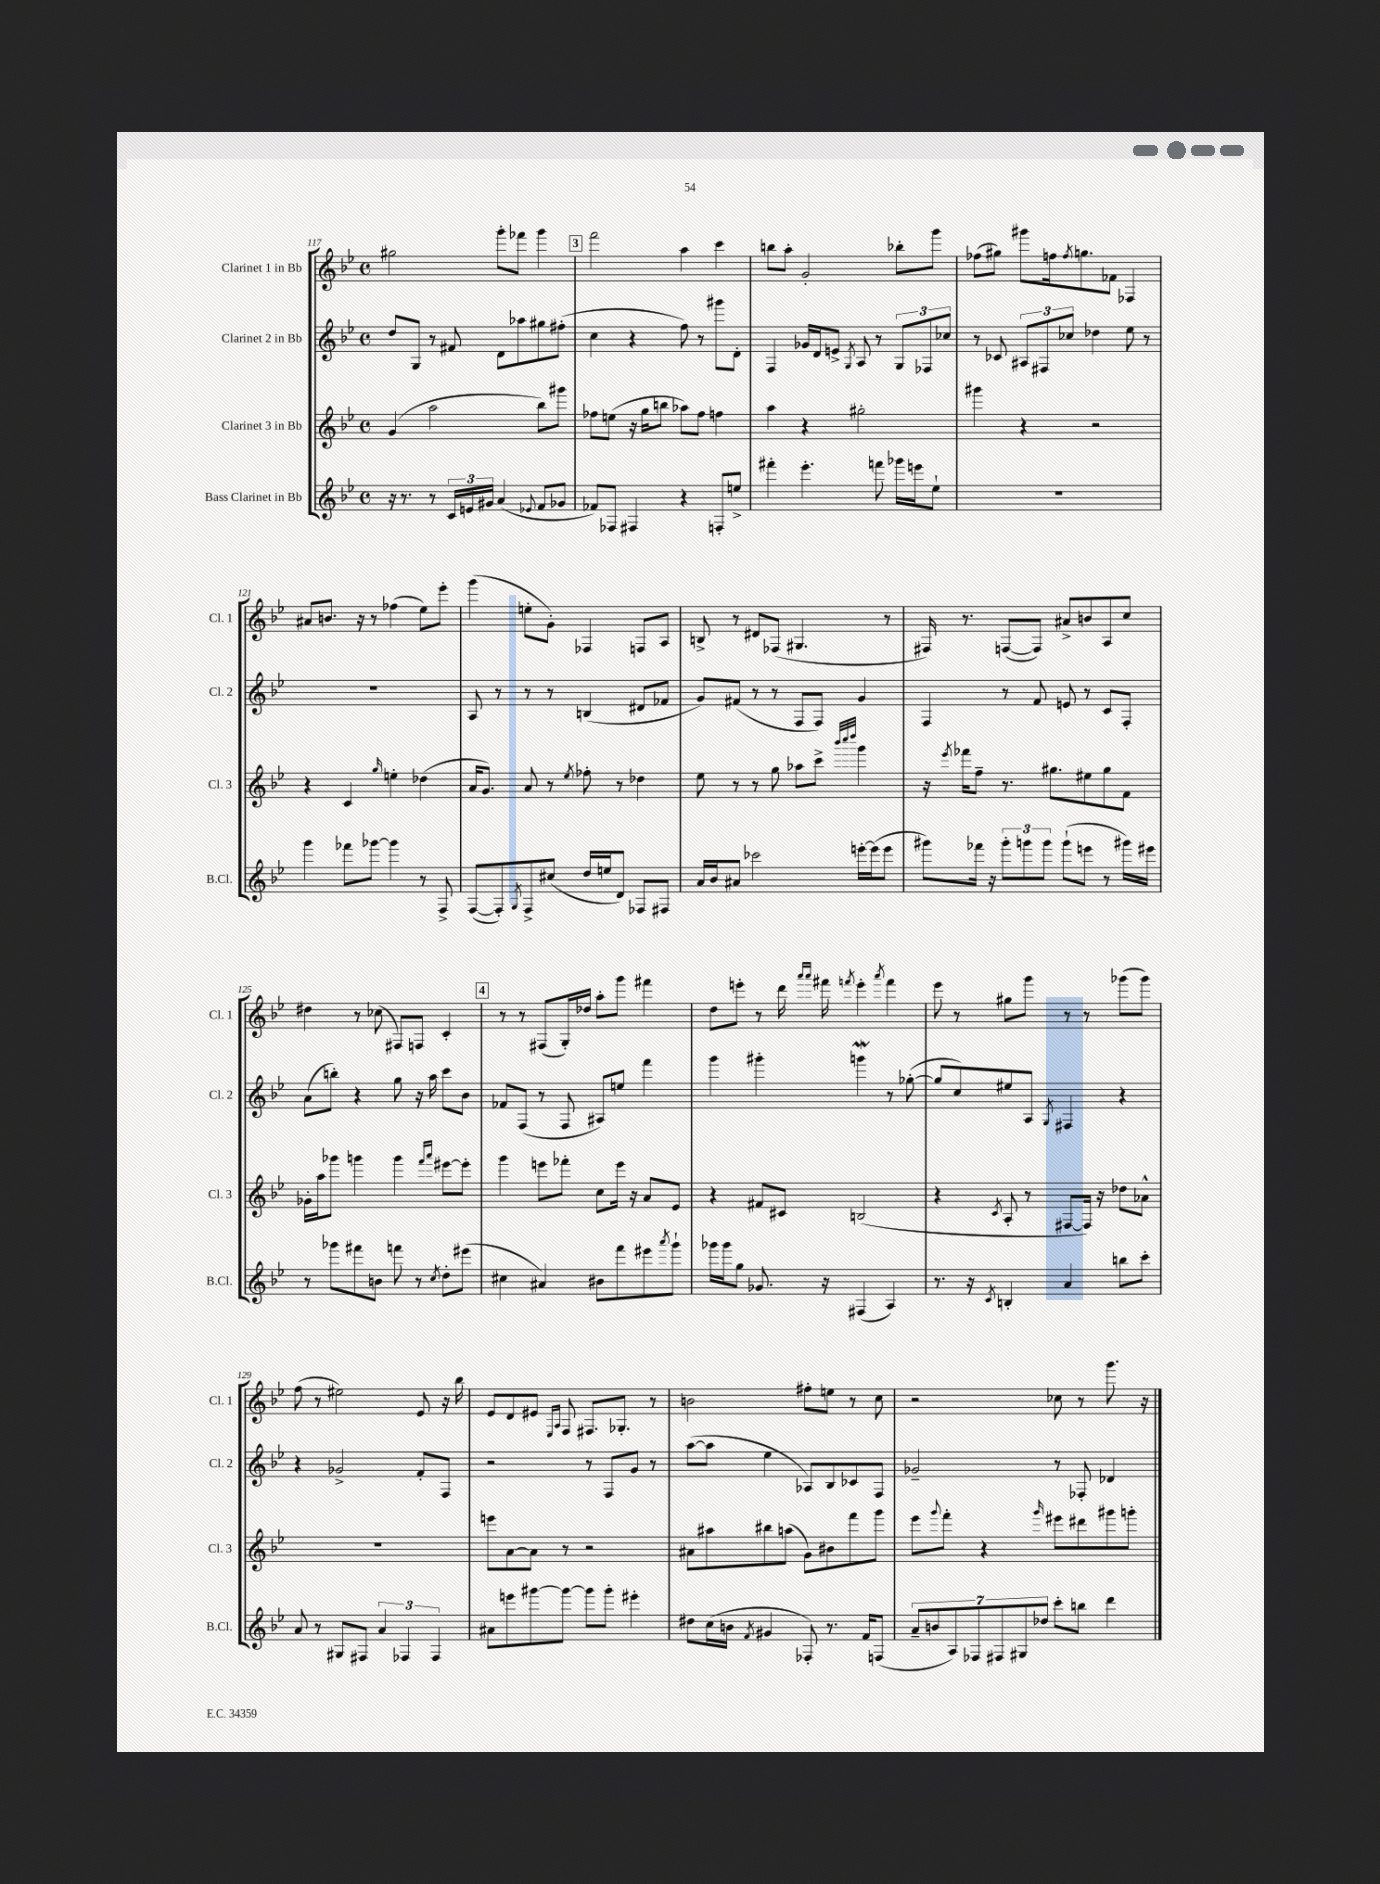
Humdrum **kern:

**kern	**kern	**kern	**kern
*part4	*part3	*part2	*part1
*staff4	*staff3	*staff2	*staff1
*I"Bass Clarinet in Bb	*I"Clarinet 3 in Bb	*I"Clarinet 2 in Bb	*I"Clarinet 1 in Bb
*I'B.Cl.	*I'Cl. 3	*I'Cl. 2	*I'Cl. 1
*clefG2	*clefG2	*clefG2	*clefG2
*k[b-e-]	*k[b-e-]	*k[b-e-]	*k[b-e-]
*M4/4	*M4/4	*M4/4	*M4/4
*met(c)	*met(c)	*met(c)	*met(c)
=117	=117	=117	=117
16r	(4g/	8dd/L	2gg#X\
8.r	.	.	.
.	.	8G/J	.
8r	2aa\	8r	.
24c/LL	.	8f#X/	.
24en/	.	.	.
24g#X/JJ	.	.	.
(4a/	.	8d\L	8ggg'\L
.	.	8aa-X\	8fff-X\J
8qqe-X/	.	.	.
8f/L	8bb-\L)	8gg#X\	4ggg\
8g-X/J	8ggg#X\J	(8ff#X'\J	.
!!LO:REH:place=s1:t=3
=118	=118	=118	=118
8f-X/L)	8ff-X\L	4cc\	2fff\
8F-X/J	(8een\J	.	.
4F#X/	16r	4r	.
.	16gg\KL	.	.
.	8bbn\J	.	.
4r	8aa-X\L)	8ff\)	4aa\
.	8ff-\J	8r	.
8Fn'/L	4ffn\	8ggg#X\L	4ccc\
8een^/J	.	8d'\J	.
=119	=119	=119	=119
4fff#X'\	4aa\	4F/	8bbn\L
.	.	.	8aa'\J
4.eee-'\	4r	16g-X/LL	2g'/
.	.	16d/J	.
.	.	8en^/J	.
.	.	8qG/	.
.	2gg#X'\	8A/	.
8fffn\	.	8r	.
16ggg-X\LL	.	12G/L	8bb-X'\L
16eeen\J	.	.	.
.	.	12F-X/	.
8ee-`\J	.	.	8ggg\J
.	.	12cc-X/J	.
=120	=120	=120	=120
1r	4ggg#X\	8r	(8ff-X\L
.	.	8c-X/	8gg#X\J)
.	4r	12A#X/L	8ggg#X\L
.	.	12F#X/	.
.	.	.	16ffn\k
.	.	12cc-X/J	.
.	.	.	8qff/
.	.	.	8.ggn\
.	2r	4dd-X\	.
.	.	.	8f-X\J
.	.	8ee-\	4F-X/
.	.	8r	.
!!LO:LB:g=z
=121	=121	=121	=121
4ggg\	4r	1r	8a#X/L
.	.	.	8.bn/J
8fff-X\L	4c/	.	.
.	.	.	16r
[8ggg-X\J	.	.	8r
.	16qqgg/	.	.
4ggg-\]	4een'\	.	(4ff-X\
8r	(4dd-X\	.	8ee-\L)
8F^/	.	.	8eee-'\J
=122	=122	=122	=122
([8F/L	16a/KL	8A/	(4ggg\
.	8.g/J)	.	.
8F'/])	.	8r	.
8qG/	.	.	.
8F^/	8a/	8r	8een'\L
(8cc#X/J	8r	8r	8g'\J)
.	8qee-/	.	.
16dd/LL	8ff-X'\	(4Bn/	4F-X/
16een/J	.	.	.
8d/J)	8r	.	.
8F-X/L	4dd-X\	8d#X/L	8Fn/L
8F#X/J	.	8f-X/J	8A/J
=123	=123	=123	=123
16a/LL	8ee-\	8g/L)	8Bn^/
16b-/J	.	.	.
8a#X/J	8r	(8f#X/J	8r
2ccc-X\	8r	8r	8d#X/L
.	8gg\	8r	(8F-X/J
.	8aa-X\L	8F/L	4.G#X/
.	8ccc^\J	8F/J)	.
.	32qqbbb-/LLL	.	.
.	32qqcccc/	.	.
.	32qqdddd/JJJ	.	.
[16eeen'\LL	4ggg\	4g/	.
(16eee\J]	.	.	.
8eee\J	.	.	8r
=124	=124	=124	=124
8ggg#X\L)	16r	4F/	16F#X/)
.	8qeee-/	.	.
.	16fff-X\KL	.	8.r
16fff-X\Jk	8ff~\J	.	.
16r	.	.	.
12ggg#'\L	8.r	8r	([8Fn/L
12gggn\	.	.	.
.	.	8f/	8F/J])
12ggg\J	.	.	.
.	8.gg#X\L	.	.
(8ggg`\L	.	8en/	8a#X^/L
8eeen\J	8ee#X\	8r	8bn/
8r	8gg#\	8c/L	8A/
16ggg#X\LL)	8f\J	8F'/J	8cc/J
16eee#X\JJ	.	.	.
!!LO:LB:g=z
=125	=125	=125	=125
8r	16g-X'\LL	(8a\L	4dd#X\
.	16aa\J	.	.
8ggg-X\L	8ggg-X\J	8bbn'\J)	.
8fff#X\	4gggn\	4r	8r
8bn\J	.	.	(8cc-X\
8fffn\	4ggg\	8gg\	8F#X/L)
8r	.	16r	8Fn/J
.	.	16aa\	.
.	16qqfff/LL	.	.
8qcc/	16qqaaa/JJ	.	.
8dd'\L	[8eee#X\L	8ccc\L	4c'/
(8eee#X\J	8eee#'\J]	8b-\J	.
!!LO:REH:place=s1:t=4
=126	=126	=126	=126
4cc#X\	4ggg\	8f-X/L	8r
.	.	(8F/J	8r
4a#X/)	8eeen\L	8r	(8F#X/L
.	8fff-X'\J	8F/	16G'/L)
.	.	.	16dd-X/JJ
8b#X\L	8cc\L	8A#X/L)	8aa'\L
8fff\	16eee\Jk	8een/J	8ggg\J
.	16r	.	.
8eee#X\	8a/L	4fff\	4fff#X\
8qaaa/	.	.	.
8ggg`\J	8e-/J	.	.
=127	=127	=127	=127
16ggg-X\LL	4r	4ggg\	8dd\L
16ggg-\J	.	.	.
8gg\J	.	.	8eeen'\J
8.g-X/	8f#X/L	4ggg#X'\	8r
.	8c#X/J	.	16ddd\
.	.	.	16qqaaa/LL
.	.	.	16qqaaa/JJ
16r	.	.	16fff#X\
.	.	.	8qfffn/
(4F#X/	(2Bn/	4gggnW\	4eee'\
.	.	.	8qaaa/
4A/)	.	8r	4fff\
.	.	([8gg-X'\	.
=128	=128	=128	=128
8.r	4r	8gg-/L]	8eee-\
.	.	8cc/)	8r
16r	.	.	.
8qc/	8qc/	.	.
4Bn'/	8A'/	8ee#X/	8gg#X\L
.	8r	8A/J	8ggg\J
.	.	8qG/	.
4a/	[8F#X/L	4F#X/	8r
.	16F#/Jk])	.	8r
.	16r	.	.
8bbn\L	8dd-X\L	4r	(8ggg-X\L
8ccc'\J	8a-X^^\J	.	8ggg-\J)
!!LO:LB:g=z
=129	=129	=129	=129
8a/	1r	4r	(8ff\
8r	.	.	8r
8G#X/L	.	2g-X^/	2ee#X\)
8F#X/J	.	.	.
6a/	.	.	.
6F-X/	.	.	.
.	.	8f'/L	8e-/
6F-/	.	.	.
.	.	8F/J	16r
.	.	.	16bb-\
=130	=130	=130	=130
8a#X\L	8eeen\L	2r	8e-/L
8eeen\	[8a\	.	8d/
[8ggg#X\	8a\J]	.	8e#X/J
.	.	.	16qqE-/LL
.	.	.	16qqA/JJ
8ggg#\J_	8r	.	8F/
8ggg#\L]	2r	8r	8.F#X/L
8ggg#'\J	.	8F/L	.
.	.	.	8.G-X'/J
4eee#X'\	.	8g/J	.
.	.	8r	8r
=131	=131	=131	=131
8dd#X\L	8a#X\L	([8aa\L	2bn\
(16cc\L	8aa#X\	8aa\J]	.
16bn\JJ	.	.	.
8qf/	.	.	.
4g#X/	8bb#X\	4ee-\	.
.	(8aan\J	.	.
8F-X'/)	8g\L)	8A-X/L)	8ff#X'\L
8.r	8b#X\	8B-/	8een\J
.	8fff\	8c-X/	8r
16f/KL	.	.	.
(8Fn/J	8ggg\J	8F/J	8cc\
=132	=132	=132	=132
14a~/L	8eee-\L	2g-X~/	2r
14bn/	.	.	.
.	8qqggg/	.	.
.	8fff'\J	.	.
14A/)	.	.	.
14F-X/	.	.	.
.	4r	.	.
14F#X/	.	.	.
14G#X/	.	.	.
14dd-X/J	.	.	.
.	16qqggg/	.	.
8ccc'\L	8eee#X\L	8r	8cc-X\
8bbn\J	8ddd#X\	8F-X'/	8r
4ddd\	8ggg#X\	4d-X/	8.ggg\
.	8gggn'\J	.	.
.	.	.	16r
==	==	==	==
*-	*-	*-	*-
